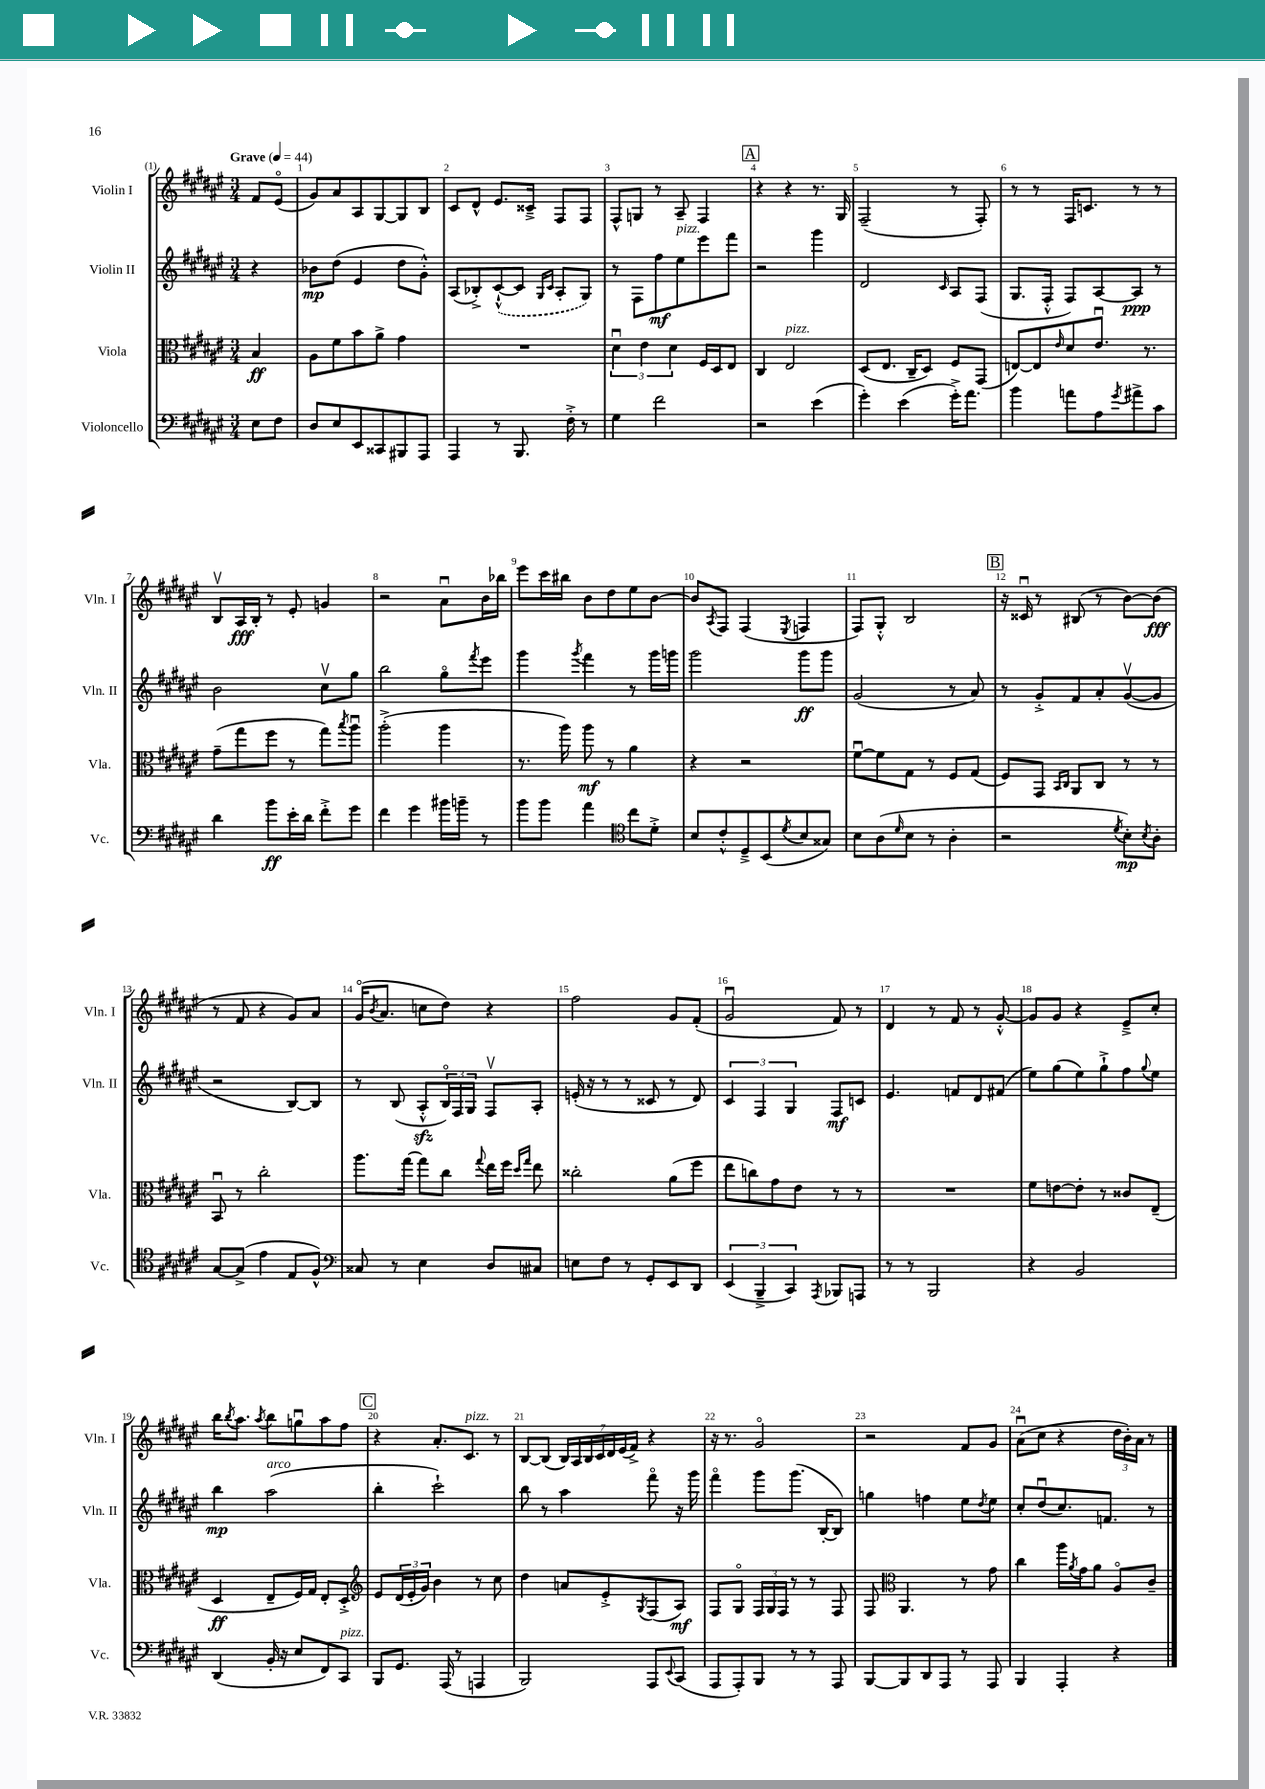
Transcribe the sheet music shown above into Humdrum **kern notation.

**kern	**dynam	**kern	**dynam	**kern	**dynam	**kern	**dynam
*part4	*part4	*part3	*part3	*part2	*part2	*part1	*part1
*staff4	*staff4	*staff3	*staff3	*staff2	*staff2	*staff1	*staff1
*I"Violoncello	*	*I"Viola	*	*I"Violin II	*	*I"Violin I	*
*I'Vc.	*	*I'Vla.	*	*I'Vln. II	*	*I'Vln. I	*
*clefF4	*	*clefC3	*	*clefG2	*	*clefG2	*
*k[f#c#g#d#a#e#]	*	*k[f#c#g#d#a#e#]	*	*k[f#c#g#d#a#e#]	*	*k[f#c#g#d#a#e#]	*
*M3/4	*	*M3/4	*	*M3/4	*	*M3/4	*
*MM44	*	*MM44	*	*MM44	*	*MM44	*
=	=	=	=	=	=	=	=
!	!	!	!	!	!	!LO:TX:a:B:t=Grave	!
8E#\L	.	4B/	ff	4r	.	8f#/L	.
8F#\J	.	.	.	.	.	(8e#/J	.
=1	=1	=1	=1	=1	=1	=1	=1
8D#/L	.	8A#\L	.	8b-X\L	mp	8g#/L)	.
8E#/	.	8f#\	.	(8dd#\J	.	8a#/	.
8EE#/	.	8b\	.	4e#/	.	8A#/	.
8CC##X/	.	8a#^\J	.	.	.	[8G#/	.
8BBB#X/	.	4g#\	.	8dd#\L	.	8G#/]	.
8AAA#/J	.	.	.	8g#'^^\J)	.	8B/J	.
=2	=2	=2	=2	=2	=2	=2	=2
4AAA#/	.	2.r	.	(8A#/L	.	8c#/L	.
.	.	.	.	8B-X'^/)	.	8d#^^/J	.
8r	.	.	.	([8c#`^^/	.	8.e#/L	.
8.BBB/	.	.	.	8c#/J]	.	.	.
.	.	.	.	.	.	16c##X~^/Jk	.
.	.	.	.	16qqG#/LL	.	.	.
.	.	.	.	16qqc#/JJ	.	.	.
.	.	.	.	8A#'/L	.	8F#/L	.
16F#'^\	.	.	.	.	.	.	.
8r	.	.	.	8G#/J)	.	8F#/J	.
=3	=3	=3	=3	=3	=3	=3	=3
4G#\	.	6d#u\	.	8r	.	8F#^^/L	.
.	.	.	.	8F#\L	.	8Gn/J	.
.	.	6e#\	.	.	.	.	.
2f#\	.	.	.	8ff#\	mf	8r	.
.	.	6d#\	.	.	.	.	.
!	!	!	!	!LO:TX:a:i:t=pizz.	!	!	!
.	.	.	.	8ee#\	.	8A#~/	.
.	.	16F#/LL	.	8eee#\	.	4F#/	.
.	.	16D#/J	.	.	.	.	.
.	.	8E#/J	.	8fff#\J	.	.	.
!!LO:REH:place=s1:t=A
=4	=4	=4	=4	=4	=4	=4	=4
2r	.	4C#/	.	2r	.	4r	.
!	!	!LO:TX:a:i:t=pizz.	!	!	!	!	!
.	.	2E#/	.	.	.	4r	.
(4e#\	.	.	.	4ggg#\	.	8.r	.
.	.	.	.	.	.	16G#/	.
=5	=5	=5	=5	=5	=5	=5	=5
4g#'\)	.	(8D#/L	.	2d#/	.	(2F#~/	.
.	.	8.E#/J	.	.	.	.	.
(4e#\	.	.	.	.	.	.	.
.	.	16C#~/KL	.	.	.	.	.
.	.	8D#/J)	.	.	.	.	.
.	.	.	.	16qqc#/	.	.	.
16g#'^\KL)	.	8F#/L	.	8A#/L	.	8r	.
8.a#\J	.	.	.	.	.	.	.
.	.	(8GG#/J	.	(8F#/J	.	8F#'/)	.
=6	=6	=6	=6	=6	=6	=6	=6
4b\	.	[8En/L)	.	8.G#/L	.	8r	.
.	.	8E/]	.	.	.	8r	.
.	.	.	.	16F#'^^/Jk	.	.	.
.	.	16qqe#/	.	.	.	.	.
8an\L	.	8d#/	.	8F#/L)	.	16F#/KL	.
.	.	.	.	.	.	8.cn/J	.
8A#\	.	8.e#u/J	.	[8A#/	.	.	.
8qg#/	.	.	.	.	.	.	.
8a#X^\	.	.	.	8A#/J]	ppp	8r	.
.	.	8.r	.	.	.	.	.
8c#\J	.	.	.	8r	.	8r	.
!!LO:LB:g=z
=7	=7	=7	=7	=7	=7	=7	=7
4d#\	.	(8g#~\L	.	2b\	.	8Bv/L	.
.	.	8gg#\	.	.	.	16A#/L	fff
.	.	.	.	.	.	16B'/JJ	.
8b\L	ff	8ff#\J	.	.	.	8r	.
16e#'\L	.	8r	.	.	.	8e#'/	.
16d#\JJ	.	.	.	.	.	.	.
8f#'^\L	.	8gg#\L)	.	8cc#v\L	.	4gn/	.
.	.	8qbb/	.	.	.	.	.
8g#\J	.	8aa#u\J	.	8gg#\J	.	.	.
=8	=8	=8	=8	=8	=8	=8	=8
4f#\	.	(2aa#'^\	.	2bb\	.	2r	.
4g#\	.	.	.	.	.	.	.
16b#X\LL	.	4aa#\	.	8gg#\L	.	8a#u\L	.
16bn~\JJ	.	.	.	.	.	.	.
.	.	.	.	8qfff#/	.	.	.
8r	.	.	.	8eee#\J	.	16b\L	.
.	.	.	.	.	.	16bb-X\JJ	.
=9	=9	=9	=9	=9	=9	=9	=9
8b\L	.	8.r	.	4ggg#\	.	8eee#\L	.
8b\J	.	.	.	.	.	16ccc#\L	.
.	.	16aa#\)	.	.	.	16bb#X\JJ	.
.	.	.	.	8qggg#/	.	.	.
4a#\	.	8aa#\	mf	4fff#\	.	8b\L	.
.	.	8r	.	.	.	8dd#\	.
*clefC4	*	*	*	*	*	*	*
8cc#\L	.	4a#\	.	8r	.	8ee#\	.
8d#'^\J	.	.	.	16ggg#\LL	.	[8b\J	.
.	.	.	.	16gggn\JJ	.	.	.
=10	=10	=10	=10	=10	=10	=10	=10
8B/L	.	4r	.	2ggg#\	.	8b/L]	.
.	.	.	.	.	.	8qA#/	.
8c#'^^/	.	.	.	.	.	8F#/J	.
8D#~^/	.	2r	.	.	.	(4F#/	.
(8BB/	.	.	.	.	.	.	.
8qd#/	.	.	.	.	.	8qE#/	.
8B/	.	.	.	8ggg#\L	ff	4Fn/	.
8G##X/J)	.	.	.	8ggg#\J	.	.	.
=11	=11	=11	=11	=11	=11	=11	=11
8B\L	.	[8f#u\L	.	(2g#/	.	8F#/L)	.
(8A#\	.	8f#\]	.	.	.	8G#'^^/J	.
16qqd#/	.	.	.	.	.	.	.
8B\J	.	8G#\J	.	.	.	2B/	.
8r	.	8r	.	.	.	.	.
4A#'\	.	8F#/L	.	8r	.	.	.
.	.	(8G#/J	.	8a#/)	.	.	.
!!LO:REH:place=s1:t=B
=12	=12	=12	=12	=12	=12	=12	=12
2r	.	8F#/L)	.	8r	.	16r	.
.	.	.	.	.	.	16c##Xu/	.
.	.	8GG#/J	.	8g#'^/L	.	8r	.
.	.	16qqBB/LL	.	.	.	.	.
.	.	16qqC#/JJ	.	.	.	.	.
.	.	8AA#/L	.	8f#/	.	(8B#X/	.
.	.	8C#/J	.	8a#'/	.	8r	.
8qd#/	.	.	.	.	.	.	.
8B'\L)	mp	8r	.	([8g#v/	.	[8b\L)	.
8qB/	.	.	.	.	.	.	.
8A#'\J	.	8r	.	8g#/J]	.	(8b\J]	fff
!!LO:LB:g=z
=13	=13	=13	=13	=13	=13	=13	=13
[8G#/L	.	8BBu/	.	2r	.	8r	.
(8G#^/J]	.	8r	.	.	.	8f#/	.
4e#\	.	2cc#'\	.	.	.	4r	.
8E#/L	.	.	.	[8B/L)	.	8g#/L)	.
8F#^^/J)	.	.	.	8B/J]	.	8a#/J	.
=14	=14	=14	=14	=14	=14	=14	=14
*clefF4	*	*	*	*	*	*	*
8C##X/	.	8.aa#\L	.	8r	.	(16g#/KL	.
.	.	.	.	.	.	8qb/	.
.	.	.	.	.	.	8.a#/J	.
8r	.	.	.	(8B/	.	.	.
.	.	[16gg#\Jk	.	.	.	.	.
4E#\	.	8gg#\L]	.	8A#zz'^^/L	.	8ccn\L	.
.	.	8cc#\J	.	24B/L)	.	8dd#\J)	.
.	.	.	.	24F#/	.	.	.
.	.	.	.	24G#/JJ	.	.	.
.	.	8qqgg#/	.	.	.	.	.
8D#/L	.	16ee#\LL	.	8F#v/L	.	4r	.
.	.	16ff#\JJ	.	.	.	.	.
.	.	16qqdd#/LL	.	.	.	.	.
.	.	16qqgg#/JJ	.	.	.	.	.
8C#X/J	.	8ee#\	.	8A#'/J	.	.	.
=15	=15	=15	=15	=15	=15	=15	=15
8En\L	.	2cc##X'\	.	(16en'/	.	2ff#\	.
.	.	.	.	16r	.	.	.
8F#\J	.	.	.	8r	.	.	.
8r	.	.	.	8r	.	.	.
8GG#'/L	.	.	.	8c##X/	.	.	.
8EE#/	.	(8a#\L	.	8r	.	8g#/L	.
8DD#/J	.	8ff#\J	.	8d#/)	.	(8f#'/J	.
=16	=16	=16	=16	=16	=16	=16	=16
(6EE#/	.	8ee#\L	.	6c#/	.	2g#u/	.
.	.	8ccn\)	.	.	.	.	.
6BBB~^/	.	.	.	6F#/	.	.	.
.	.	8g#\	.	.	.	.	.
6CC#/)	.	.	.	6G#/	.	.	.
.	.	8e#\J	.	.	.	.	.
8qAAA#/	.	.	.	.	.	.	.
8BBB-X/L	.	8r	.	8F#/L	mf	8f#/)	.
8AAAn/J	.	8r	.	8cn/J	.	8r	.
=17	=17	=17	=17	=17	=17	=17	=17
8r	.	2.r	.	4.e#/	.	4d#/	.
8r	.	.	.	.	.	.	.
2BBB/	.	.	.	.	.	8r	.
.	.	.	.	8fn/L	.	8f#/	.
.	.	.	.	8d#/	.	8r	.
.	.	.	.	(8f#X/J	.	[8g#'^^/	.
=18	=18	=18	=18	=18	=18	=18	=18
4r	.	8f#\L	.	8ee#\L)	.	8g#/L]	.
.	.	[8en\	.	(8gg#\	.	8g#/J	.
2BB/	.	8e'\J]	.	8ee#\)	.	4r	.
.	.	8r	.	8gg#`^\	.	.	.
.	.	8c##X/L	.	8ff#\	.	8e#~^/L	.
.	.	.	.	8qqgg#/	.	.	.
.	.	(8E#~/J	.	8ee#\J	.	8cc#'/J	.
!!LO:LB:g=z
=19	=19	=19	=19	=19	=19	=19	=19
(4DD#/	.	4D#/	ff	4bb\	mp	16bb\KL	.
.	.	.	.	.	.	8qbb/	.
.	.	.	.	.	.	8.aa#\J	.
.	.	.	.	.	.	8qaa#/	.
!	!	!	!	!LO:TX:a:i:t=arco	!	!	!
16BB'/	.	8E#~/L	.	(2aa#\	.	8bb\L	.
16r	.	.	.	.	.	.	.
8E#/L	.	16F#/L)	.	.	.	8ggnu\	.
.	.	16G#/JJ	.	.	.	.	.
8FF#/)	.	8E#'/L	.	.	.	8aa#\	.
!LO:TX:a:i:t=pizz.	!	!	!	!	!	!	!
8CC#/J	.	8D#'^/J	.	.	.	8ff#\J	.
!!LO:REH:place=s1:t=C
=20	=20	=20	=20	=20	=20	=20	=20
*	*	*clefG2	*	*	*	*	*
8BBB/L	.	8e#/L	.	4bb'\	.	4r	.
8.GG#/J	.	(24d#/L	.	.	.	.	.
.	.	24e#'/	.	.	.	.	.
.	.	24g#/JJ)	.	.	.	.	.
.	.	4b\	.	2ccc#`\)	.	8.a#'/L	.
(16AAA#/	.	.	.	.	.	.	.
8r	.	.	.	.	.	.	.
!	!	!	!	!	!	!LO:TX:a:i:t=pizz.	!
.	.	.	.	.	.	8.c#/J	.
4AAAn/	.	8r	.	.	.	.	.
.	.	8cc#\	.	.	.	8r	.
=21	=21	=21	=21	=21	=21	=21	=21
2BBB/)	.	4dd#\	.	8bb\	.	[8B/L	.
.	.	.	.	8r	.	(8B/J]	.
.	.	8an/L	.	4aa#\	.	28B/LL)	.
.	.	.	.	.	.	28A#/	.
.	.	.	.	.	.	28B/	.
.	.	.	.	.	.	28c#/	.
.	.	8e#'^/	.	.	.	.	.
.	.	.	.	.	.	28d#/	.
.	.	.	.	.	.	(28e#/	.
.	.	.	.	.	.	28f#^/JJ)	.
.	.	8qG#/	.	.	.	.	.
8AAA#/L	.	(8F#/	.	8fff#\	.	4r	.
8qqEE#/	.	.	.	.	.	.	.
(8CC#/J	.	8A#/J)	mf	16r	.	.	.
.	.	.	.	16ggg#\	.	.	.
=22	=22	=22	=22	=22	=22	=22	=22
8AAA#/L	.	8F#/L	.	4fff#\	.	16r	.
.	.	.	.	.	.	8.r	.
8AAA#'/)	.	8G#/J	.	.	.	.	.
8BBB/J	.	24F#/LL	.	8ggg#\L	.	2g#/	.
.	.	24G#/	.	.	.	.	.
.	.	24F#/JJ	.	.	.	.	.
8r	.	8r	.	(8.ggg#\J	.	.	.
8r	.	8r	.	.	.	.	.
.	.	.	.	[16B'/KL	.	.	.
8AAA#/	.	8F#/	.	8B/J])	.	.	.
=23	=23	=23	=23	=23	=23	=23	=23
[8BBB/L	.	8F#/	.	4ggn\	.	2r	.
*	*	*clefC3	*	*	*	*	*
8BBB/]	.	4.AA#/	.	.	.	.	.
8DD#/	.	.	.	4ffn\	.	.	.
8AAA#/J	.	.	.	.	.	.	.
8r	.	8r	.	8ee#\L	.	8f#/L	.
.	.	.	.	8qdd#/	.	.	.
8AAA#/	.	8g#\	.	8ee#\J	.	8g#/J	.
=24	=24	=24	=24	=24	=24	=24	=24
4BBB/	.	4cc#\	.	8cc#'/L	.	(8a#u\L	.
.	.	.	.	(8dd#u/	.	8cc#\J	.
4AAA#'/	.	16aa#\LL	.	8.cc#/)	.	4r	.
.	.	8qa#/	.	.	.	.	.
.	.	16g#\J	.	.	.	.	.
.	.	8a#\J	.	.	.	.	.
.	.	.	.	8.fn/J	.	.	.
4r	.	8A#/L	.	.	.	24dd#\LL	.
.	.	.	.	.	.	24b'\)	.
.	.	.	.	.	.	24a#\JJ	.
.	.	8c#~/J	.	8r	.	8r	.
==	==	==	==	==	==	==	==
*-	*-	*-	*-	*-	*-	*-	*-
